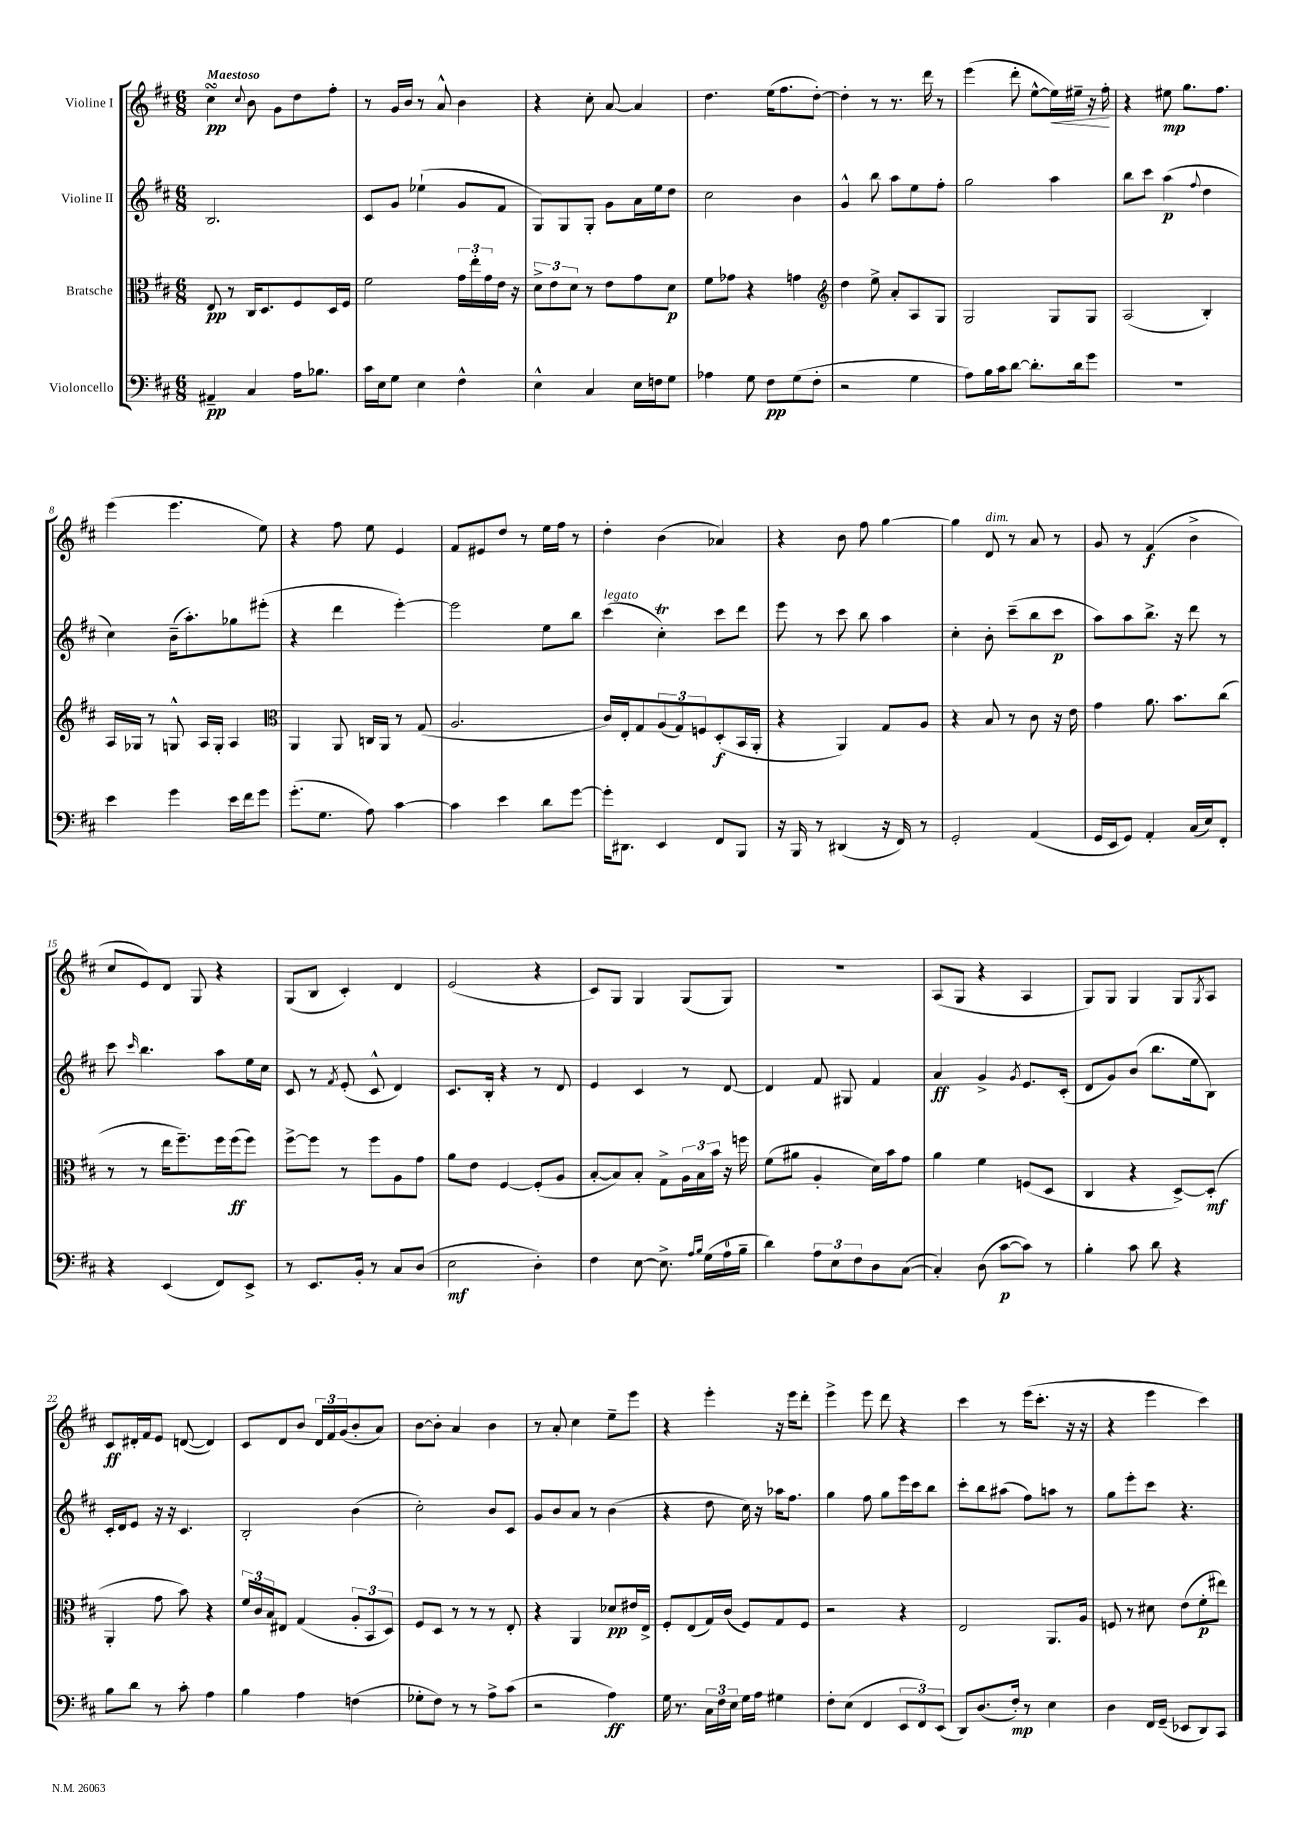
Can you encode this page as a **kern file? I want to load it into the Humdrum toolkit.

**kern	**kern	**kern	**kern
*staff4	*staff3	*staff2	*staff1
*clefF4	*clefC3	*clefG2	*clefG2
*k[f#c#]	*k[f#c#]	*k[f#c#]	*k[f#c#]
*M6/8	*M6/8	*M6/8	*M6/8
4AA#~/	8E/	2.B/	4cc#\
.	8r	.	.
.	.	.	8qqcc#/
4C#/	16C#/LK	.	8b\
.	8.D/	.	.
.	.	.	8g\L
16A\LK	8F#/	.	8dd\
8.B-\J	.	.	.
.	16D/L	.	8ff#'\J
.	16F#/JJ	.	.
=	=	=	=
16c#\LL	2f#\	8c#/L	8r
16E\J	.	.	.
8G\J	.	8g/J	16g/LL
.	.	.	16b/JJ
4E\	.	(4ee-`\	8r
.	.	.	8a^^/
4F#^^\	24g\LL	8g/L	4b\
.	24ee'\	.	.
.	24g\	.	.
.	16e\JJ	8f#/J	.
.	16r	.	.
=	=	=	=
4E^^\	12d^\L	8G/L)	4r
.	12e\	.	.
.	.	8G/	.
.	12d\J	.	.
4C#/	8r	8G'/J	8cc#'\
.	8e\L	8g\L	[8a/
16E\LL	8g\	16a\L	4a/]
16F\J	.	16ee\J	.
8G\J	8d\J	8dd\J	.
=	=	=	=
4A-\	8f#\L	2cc#\	4.dd\
.	8g-\J	.	.
8G\	4r	.	.
8F#\L	.	.	(16ee\LK
.	.	.	8.ff#\
(8G\	4g\	4b\	.
8F#'\J	.	.	[8dd'\J)
=	=	=	=
*	*clefG2	*	*
2r	4dd\	4g^^/	4dd'\]
.	8ee^\	8bb\	8r
.	8a'/L	8aa\L	8.r
4G\	8A/	8ee\	.
.	.	.	16ddd\
.	8G/J	8ff#'\J	8r
=	=	=	=
8A\L)	2G/	2gg\	(4eee\
16B\L	.	.	.
16c#\J	.	.	.
[8d\J	.	.	8ddd'\
8.d'\]L	.	.	[8ee^^\L
.	8G/L	4aa\	16ee\]L)
16d\k	.	.	16ee#~\JJ
8g\J	8G/J	.	16r
.	.	.	16ff#'\
=	=	=	=
2.r	(2A/	8bb\L	4r
.	.	8ccc#\J	.
.	.	(4aa\	8ee#\
.	.	.	8.gg\L
.	.	8qqff#/	.
.	4B'/)	4dd\	.
.	.	.	8.ff#\J
=	=	=	=
4e\	16A/LL	4cc#\)	(4eee\
.	16G-/JJ	.	.
.	8r	.	.
4g\	8G^^/	(16b~\LK	4.eee\
.	.	8.aa'\)	.
.	16A/LL	.	.
.	16G'/JJ	.	.
16e\LL	4A/	8gg-\	.
16f#\J	.	.	.
8g\J	.	(8eee#'\J	8ee\)
=	=	=	=
*	*clefC3	*	*
(8.g'\L	4AA/	4r	4r
8.G\J	.	.	.
.	8AA/	4ddd\	8ff#\
8A\)	16C/LL	.	8ee\
.	16AA/JJ	.	.
[4c#\	8r	[4eee'\)	4e/
.	(8G/	.	.
=	=	=	=
4c#\]	2.A/	2eee\]	8f#/L
.	.	.	8e#/
4e\	.	.	8dd/J
.	.	.	8r
8d\L	.	8ee\L	16ee\LL
.	.	.	16ff#\JJ
[8g\J	.	8bb\J	8r
=	=	=	=
16g'\]LK	16c#/LL)	(4ccc#\	4dd'\
8.DD#\J	16E'/J	.	.
.	8G/	.	.
4EE/	(12A/	4cc#'\)	(4b\
.	12G/)	.	.
.	12F/	.	.
8FF#/L	(8D'/	8ccc#\L	4a-/)
8BBB/J	16BB/L	8ddd\J	.
.	16AA'/JJ	.	.
=	=	=	=
16r	4r	8eee\	4r
16BBB/	.	.	.
8r	.	8r	.
(4DD#/	4AA/)	8ccc#\	8b\
.	.	8bb\	8ff#\
16r	8G/L	4aa\	[4gg\
16FF#/)	.	.	.
8r	8A/J	.	.
=	=	=	=
2GG'/	4r	4cc#'\	4gg\]
.	8B/	8b'\	8d/
.	8r	(8ccc#~\L	8r
(4AA/	8c#\	8bb\	8a/
.	16r	8ccc#\J	8r
.	16e\	.	.
=	=	=	=
16GG/LL	4g\	8aa\L)	8g/
16EE/J	.	.	.
8GG/J)	.	8aa\	8r
4AA'/	8.a\	8.bb^\J	(4f#/
.	8.b\L	16r	.
(16C#/LL	.	8ddd\	4b^\
16E/J)	.	.	.
8FF#'/J	(8cc#\J	8r	.
=	=	=	=
4r	8r	8ccc#\	8cc#/L
.	.	16qqccc#/	.
.	8r	4.bb\	8e/)
(4EE/	16ee\LK	.	8d/J
.	8.ff#~\)	.	.
.	.	.	8G/
8FF#/L)	16ff#\L	8aa\L	4r
.	(16ff#\J	.	.
8EE^/J	8ff#\J)	16ee\L	.
.	.	16cc#\JJ	.
=	=	=	=
8r	[8ff#^\L	8c#/	(8G/L
8.EE/L	8ff#\]J	8r	8B/J
.	.	8qf#/	.
.	8r	(8e'/	4c#'/)
16BB'/Jk	.	.	.
8r	8ff#\L	8c#^^/	.
8C#/L	8A\	4d/)	4d/
(8D/J	8g\J	.	.
=	=	=	=
2E\	8a\L	8.c#/L	(2e/
.	8e\J	.	.
.	.	16B'/Jk	.
.	[4F#/	4r	.
4D'\)	(8F#'/]L	8r	4r
.	8A/J	8d/	.
=	=	=	=
4F#\	[8B'/L	4e/	8c#/L)
.	8B/])	.	8G/J
[8E\	8B'/J	4c#/	4G/
8.E^\]	8G^\L	.	.
.	24A\L	8r	(8G/L
.	24B\	.	.
16qqA/LL	.	.	.
16qqB/JJ	.	.	.
(16G\LL	.	.	.
.	24b\JJ	.	.
16A\	16r	[8d/	8G/J)
16B~\JJ	16ff\	.	.
=	=	=	=
4d\)	(8f#\L	4d/]	2.r
.	8a#\J	.	.
12A\L	4A'/	8f#/	.
12E\	.	.	.
.	.	8G#/	.
12F#\	.	.	.
8D\	16d\LL)	4f#/	.
.	16b\J	.	.
([8C#\J	8g\J	.	.
=	=	=	=
4C#'/])	4a\	4a/	(8A/L
.	.	.	8G/J
(8D\	4f#\	4g^/	4r
[8c#\L	.	.	.
.	.	8qg/	.
8c#\]J)	(8F/L	8.e/L	4A/
8r	8D/J	.	.
.	.	(16c#'/Jk	.
=	=	=	=
4B'\	4C#/	8d/L	8G/L)
.	.	8g/)	8G/J
8c#\	4r	(8b/J	4G/
8d\	.	8.bb\L	.
4r	[8D^/L)	.	8G/L
.	.	16ee\k	.
.	.	.	8qG/
.	(8D'/]J	8B\J)	8A/J
=	=	=	=
8B\L	4AA'/	16c#'/LL	8c#/L
.	.	16d/J	.
8d\J	.	8e/J	16d#'/L
.	.	.	16f#/J
8r	8g\	16r	8e/J
.	.	16r	.
8c#'\	8b\)	4.c#/	([8d/
4A\	4r	.	4d/])
=	=	=	=
4B\	24f#/LL	2B'/	8c#/L
.	24c#/	.	.
.	24B/J	.	.
.	8E#/J	.	8d/
4A\	(4G/	.	8b/J
.	.	.	24d/LL
.	.	.	24f#/
.	.	.	(24g/J
(4F\	12A'/L	(4b\	8b'/
.	12BB/	.	.
.	.	.	8a/J)
.	12D/J)	.	.
=	=	=	=
8G-'\L	8F#/L	2cc#'\)	[8b\L
8F#\J)	8D/J	.	8b'\]J
8r	8r	.	4a/
8r	8r	.	.
8A^\L	8r	8b/L	4b\
(8c#\J	8E'/	8c#/J	.
=	=	=	=
2r	4r	8g/L	8r
.	.	8b/	8a'/
.	4AA/	8a/J	4cc#\
.	.	8r	.
4A\)	8d-/L	(4b\	8ee~\L
.	16e#/L	.	8eee\J
.	16E^/JJ	.	.
=	=	=	=
16G\	8F#'/L	4r	4r
8.r	.	.	.
.	(8E/	.	.
24C#\LL	16G/L)	8dd\	4eee'\
24F#\	.	.	.
.	(16c#/JJ	.	.
24E\JJ	.	.	.
16G\LL	8F#/L)	16cc#\)	.
16A\JJ	.	16r	.
4G#\	8G/	16aa-\LK	16r
.	.	8.ff#\J	16eee\LK
.	8F#/J	.	8ddd'\J
=	=	=	=
8F#'\L	2r	4gg\	4eee^\
(8E\J	.	.	.
4FF#/	.	8ff#\	8eee\
.	.	8gg\L	8ddd\
12EE/L	4r	16eee\L	4r
.	.	16ccc#\J	.
12FF#/)	.	.	.
.	.	8bb\J	.
(12EE/J	.	.	.
=	=	=	=
8DD/L)	2E/	8ccc#'\L	4ccc#\
(8.D/	.	8bb\	.
.	.	(8aa#\J	8r
16F#'/Jk)	.	.	.
8r	.	8ff#\L)	(16eee\LK
.	.	.	8.ccc#'\J
4E\	8.AA/L	8aa\J	.
.	.	8r	16r
.	16A/Jk	.	16r
=	=	=	=
4D\	8F/	8gg\L	4r
.	8r	8eee'\	.
16FF#/LL	8d#\	8ccc#\J	4eee\
(16GG~/JJ	.	.	.
8EE-/L	(8e\L	4.r	.
8DD/)	8f#'\	.	4ccc#\)
8CC#/J	8ee#\J)	.	.
==	==	==	==
*-	*-	*-	*-
